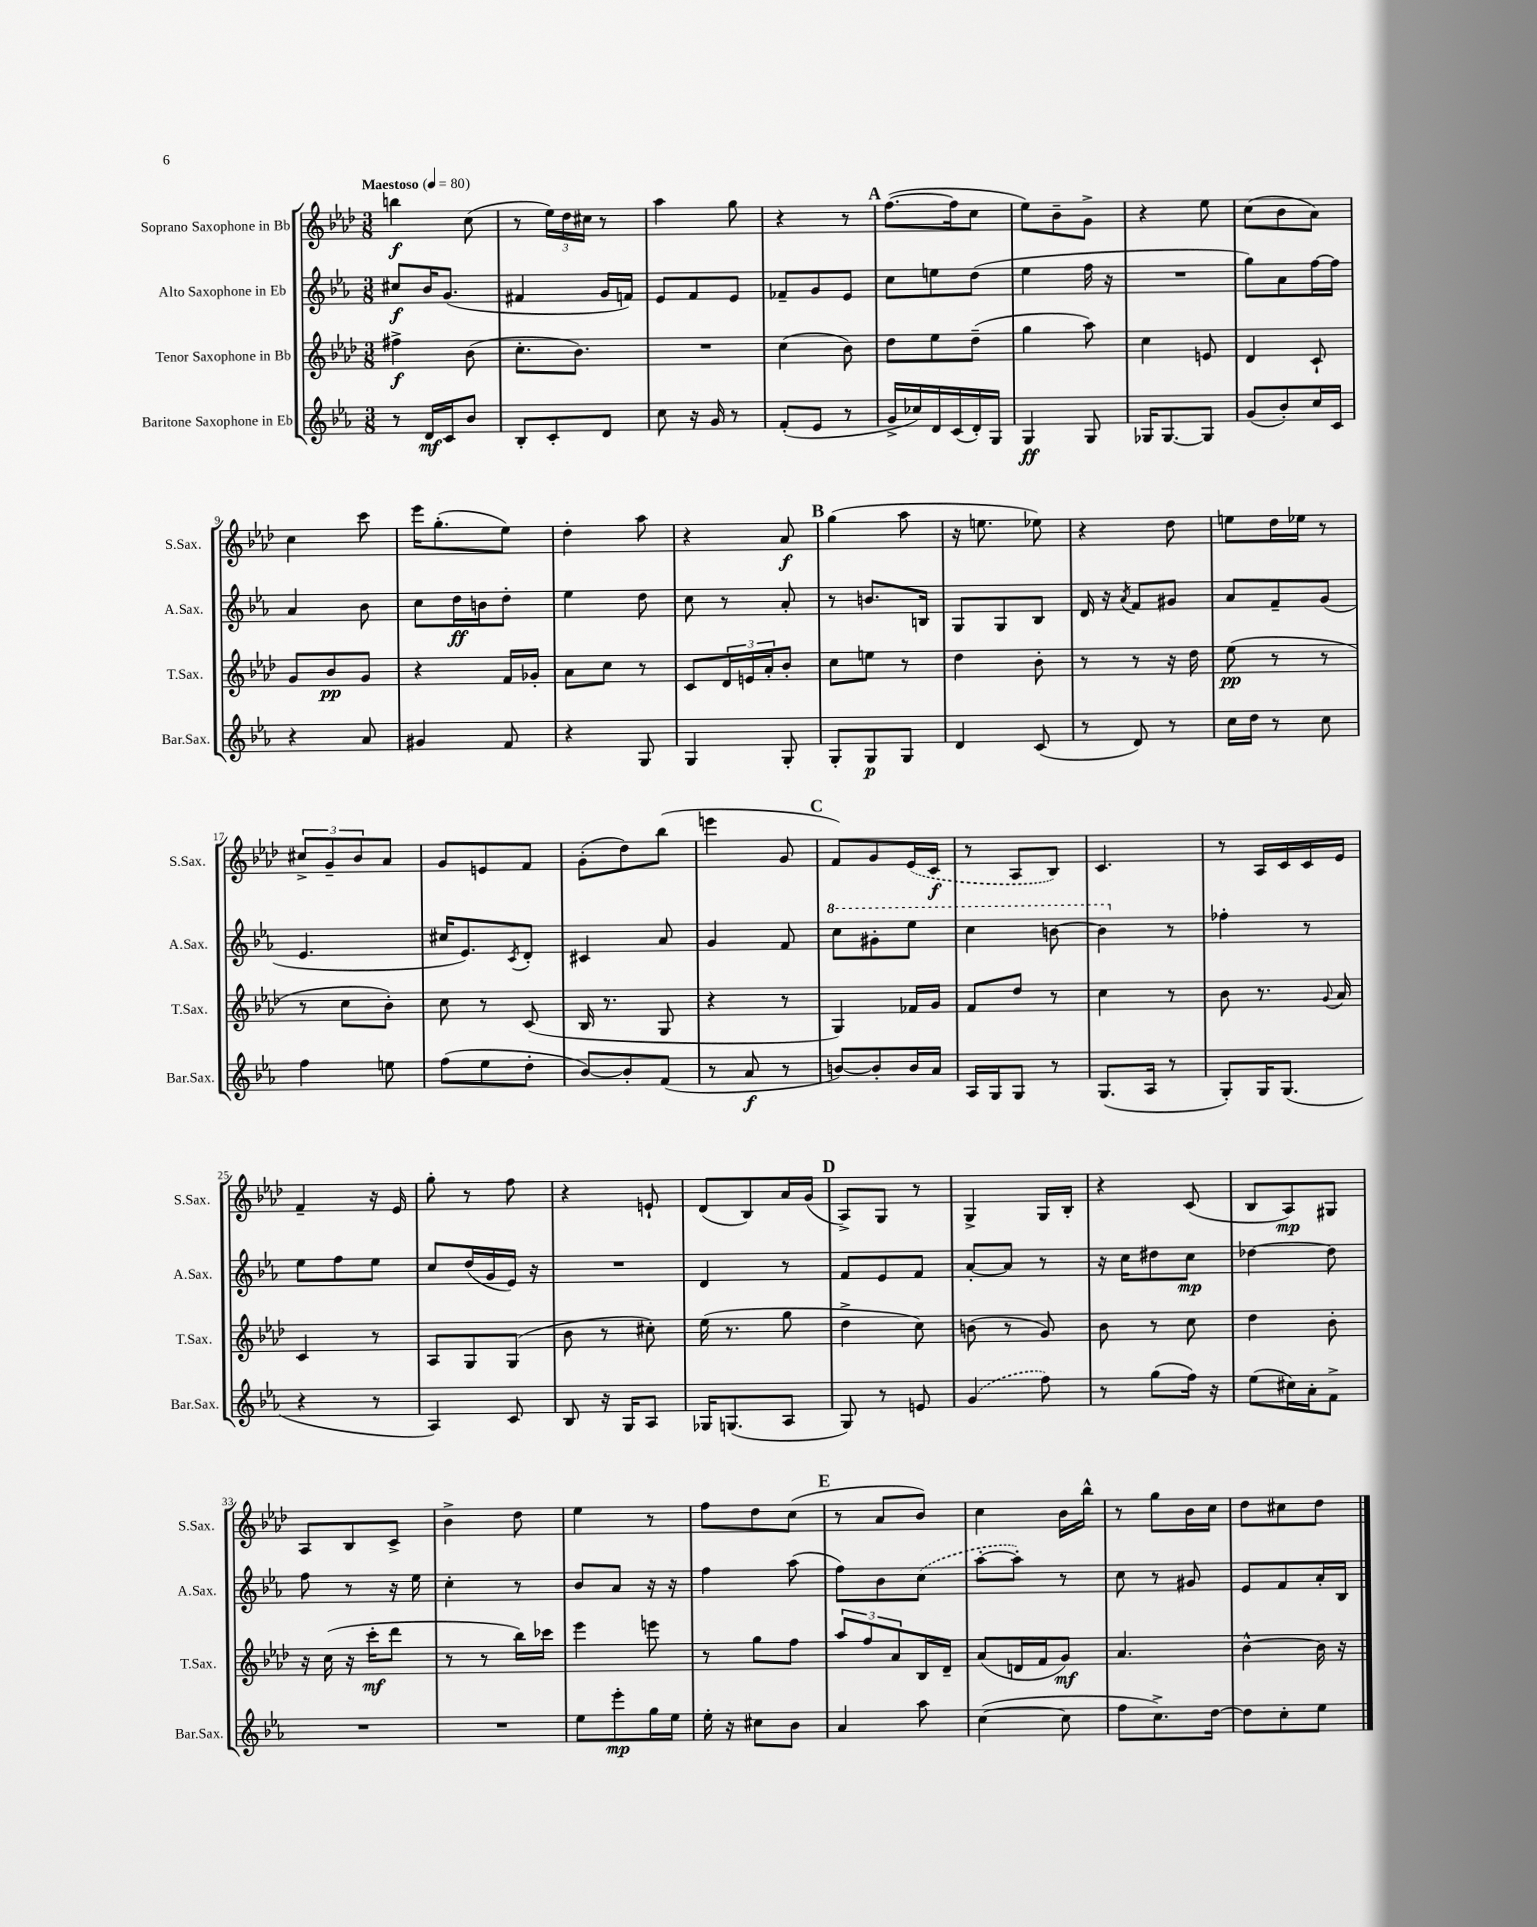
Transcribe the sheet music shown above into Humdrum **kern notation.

**kern	**dynam	**kern	**dynam	**kern	**dynam	**kern	**dynam
*part4	*part4	*part3	*part3	*part2	*part2	*part1	*part1
*staff4	*staff4	*staff3	*staff3	*staff2	*staff2	*staff1	*staff1
*I"Baritone Saxophone in Eb	*	*I"Tenor Saxophone in Bb	*	*I"Alto Saxophone in Eb	*	*I"Soprano Saxophone in Bb	*
*I'Bar.Sax.	*	*I'T.Sax.	*	*I'A.Sax.	*	*I'S.Sax.	*
*clefG2	*	*clefG2	*	*clefG2	*	*clefG2	*
*k[b-e-a-]	*	*k[b-e-a-d-]	*	*k[b-e-a-]	*	*k[b-e-a-d-]	*
*M3/8	*	*M3/8	*	*M3/8	*	*M3/8	*
*MM80	*	*MM80	*	*MM80	*	*MM80	*
=1	=1	=1	=1	=1	=1	=1	=1
!	!	!	!	!	!	!LO:TX:a:B:t=Maestoso	!
8r	.	4ff#X^\	f	8cc#X/L	f	4bbn\	f
16d/LL	mf	.	.	16b-/K	.	.	.
16c/J	.	.	.	(8.g/J	.	.	.
8b-/J	.	(8b-\	.	.	.	(8cc\	.
=2	=2	=2	=2	=2	=2	=2	=2
8B-'/L	.	8.cc'\L	.	4f#X/	.	8r	.
8c'/	.	.	.	.	.	24ee-\LL)	.
.	.	.	.	.	.	24dd-\	.
.	.	8.b-\J)	.	.	.	.	.
.	.	.	.	.	.	24cc#X\JJ	.
8d/J	.	.	.	16g/LL	.	8r	.
.	.	.	.	16fn/JJ)	.	.	.
=3	=3	=3	=3	=3	=3	=3	=3
8cc\	.	4.r	.	8e-/L	.	4aa-\	.
16r	.	.	.	8f/	.	.	.
16g/	.	.	.	.	.	.	.
8r	.	.	.	8e-/J	.	8gg\	.
=4	=4	=4	=4	=4	=4	=4	=4
(8f'/L	.	(4cc\	.	8f-X~/L	.	4r	.
8e-/J	.	.	.	8g/	.	.	.
8r	.	8b-\)	.	8e-/J	.	8r	.
!!LO:REH:place=s1:t=A
=5	=5	=5	=5	=5	=5	=5	=5
16g^/LL	.	8dd-\L	.	8cc\L	.	([8.ff\L	.
16cc-X/)	.	.	.	.	.	.	.
16d/	.	8ee-\	.	8een\	.	.	.
(16c/	.	.	.	.	.	16ff\k]	.
16d'/)	.	(8dd-~\J	.	(8dd\J	.	8cc\J	.
16G/JJ	.	.	.	.	.	.	.
=6	=6	=6	=6	=6	=6	=6	=6
4G/	ff	4gg\	.	4ee-\	.	8ee-\L)	.
.	.	.	.	.	.	8b-~\	.
8G/	.	8aa-\)	.	16ff\	.	8g^\J	.
.	.	.	.	16r	.	.	.
=7	=7	=7	=7	=7	=7	=7	=7
16G-X/KL	.	4cc\	.	4.r	.	4r	.
[8.G-/	.	.	.	.	.	.	.
8G-/J]	.	8en/	.	.	.	8ee-\	.
=8	=8	=8	=8	=8	=8	=8	=8
(8g/L	.	4d-/	.	8gg\L)	.	(8cc\L	.
8b-'/)	.	.	.	8a-\	.	8b-\	.
16cc/L	.	8c`/	.	[16ff\L	.	8a-\J)	.
16c/JJ	.	.	.	16ff\JJ]	.	.	.
!!LO:LB:g=z
=9	=9	=9	=9	=9	=9	=9	=9
4r	.	8g/L	.	4a-/	.	4cc\	.
.	.	8b-/	pp	.	.	.	.
8a-/	.	8g/J	.	8b-\	.	8ccc\	.
=10	=10	=10	=10	=10	=10	=10	=10
4g#X/	.	4r	.	8cc\L	.	16eee-\KL	.
.	.	.	.	.	.	(8.gg'\	.
.	.	.	.	16dd\L	ff	.	.
.	.	.	.	16bn\J	.	.	.
8f/	.	16f/LL	.	8dd'\J	.	8ee-\J)	.
.	.	16g-X'/JJ	.	.	.	.	.
=11	=11	=11	=11	=11	=11	=11	=11
4r	.	8a-\L	.	4ee-\	.	4dd-'\	.
.	.	8cc\J	.	.	.	.	.
8G/	.	8r	.	8dd\	.	8aa-\	.
=12	=12	=12	=12	=12	=12	=12	=12
4G/	.	8c/L	.	8cc\	.	4r	.
.	.	24d-/L	.	8r	.	.	.
.	.	24en/	.	.	.	.	.
.	.	24a-'/J	.	.	.	.	.
8G'/	.	8b-'/J	.	8a-'/	.	8a-/	f
!!LO:REH:place=s1:t=B
=13	=13	=13	=13	=13	=13	=13	=13
8G'/L	.	8cc\L	.	8r	.	(4gg\	.
8G/	p	8een\J	.	8.bn/L	.	.	.
8G/J	.	8r	.	.	.	8aa-\	.
.	.	.	.	16Bn/Jk	.	.	.
=14	=14	=14	=14	=14	=14	=14	=14
4d/	.	4dd-\	.	8G/L	.	16r	.
.	.	.	.	.	.	8.een\	.
.	.	.	.	8G/	.	.	.
(8c/	.	8b-'\	.	8B-/J	.	8ee-X\)	.
=15	=15	=15	=15	=15	=15	=15	=15
8r	.	8r	.	16d/	.	4r	.
.	.	.	.	16r	.	.	.
.	.	.	.	8qa-/	.	.	.
8d/)	.	8r	.	8f/L	.	.	.
8r	.	16r	.	8g#X/J	.	8dd-\	.
.	.	16dd-\	.	.	.	.	.
=16	=16	=16	=16	=16	=16	=16	=16
16cc\LL	.	(8ee-\	pp	8a-/L	.	8een\L	.
16dd\JJ	.	.	.	.	.	.	.
8r	.	8r	.	8f~/	.	16dd-\L	.
.	.	.	.	.	.	16ee-X\JJ	.
8cc\	.	8r	.	(8g/J	.	8r	.
!!LO:LB:g=z
=17	=17	=17	=17	=17	=17	=17	=17
4ff\	.	8r	.	4.e-/	.	12cc#X^/L	.
.	.	.	.	.	.	12g~/	.
.	.	8cc\L	.	.	.	.	.
.	.	.	.	.	.	12b-/	.
8een\	.	8b-'\J)	.	.	.	8a-/J	.
=18	=18	=18	=18	=18	=18	=18	=18
(8ff\L	.	8cc\	.	16cc#X/KL	.	8g/L	.
.	.	.	.	8.e-/)	.	.	.
8ee-\	.	8r	.	.	.	8en/	.
.	.	.	.	8qc/	.	.	.
8dd'\J	.	(8c/	.	8d'/J	.	8f/J	.
=19	=19	=19	=19	=19	=19	=19	=19
[8b-/L)	.	16B-/	.	4c#X/	.	(8g'\L	.
.	.	8.r	.	.	.	.	.
8b-'/]	.	.	.	.	.	8dd-\)	.
(8f/J	.	8G/	.	8a-/	.	(8bb-\J	.
=20	=20	=20	=20	=20	=20	=20	=20
8r	.	4r	.	4g/	.	4eeen\	.
8a-/	f	.	.	.	.	.	.
8r	.	8r	.	8f/	.	8g/	.
!!LO:REH:place=s1:t=C
=21	=21	=21	=21	=21	=21	=21	=21
*	*	*	*	*8va	*	*	*
[8bn/L)	.	4G/)	.	8ccc\L	.	8f/L)	.
8b'/]	.	.	.	8gg#X'\	.	8g/	.
16b/L	.	16f-X/LL	.	8eee-\J	.	(16e-/L	.
16a-/JJ	.	16g/JJ	.	.	.	16c/JJ	f
=22	=22	=22	=22	=22	=22	=22	=22
16A-/LL	.	8f/L	.	4ccc\	.	8r	.
16G/J	.	.	.	.	.	.	.
8G/J	.	8dd-/J	.	.	.	8A-/L	.
8r	.	8r	.	[8bbn\	.	8B-/J)	.
=23	=23	=23	=23	=23	=23	=23	=23
(8.G/L	.	4cc\	.	4bb\]	.	4.c/	.
16A-/Jk	.	.	.	.	.	.	.
*	*	*	*	*X8va	*	*	*
8r	.	8r	.	8r	.	.	.
=24	=24	=24	=24	=24	=24	=24	=24
8G'/L)	.	8b-\	.	4ff-X'\	.	8r	.
16G/K	.	8.r	.	.	.	16A-/LL	.
(8.G/J	.	.	.	.	.	16c/	.
.	.	.	.	8r	.	16c/	.
.	.	8qqg/	.	.	.	.	.
.	.	16a-/	.	.	.	16e-/JJ	.
!!LO:LB:g=z
=25	=25	=25	=25	=25	=25	=25	=25
4r	.	4c/	.	8ee-\L	.	4f~/	.
.	.	.	.	8ff\	.	.	.
8r	.	8r	.	8ee-\J	.	16r	.
.	.	.	.	.	.	16e-/	.
=26	=26	=26	=26	=26	=26	=26	=26
4A-/)	.	8A-/L	.	8cc/L	.	8gg'\	.
.	.	8G/	.	(16dd/L	.	8r	.
.	.	.	.	16g/	.	.	.
8c/	.	(8G/J	.	16e-/JJ)	.	8ff\	.
.	.	.	.	16r	.	.	.
=27	=27	=27	=27	=27	=27	=27	=27
8B-/	.	8b-\	.	4.r	.	4r	.
16r	.	8r	.	.	.	.	.
16G/KL	.	.	.	.	.	.	.
8A-/J	.	8cc#X'\)	.	.	.	8en`/	.
=28	=28	=28	=28	=28	=28	=28	=28
16G-X/KL	.	(16ee-\	.	4d/	.	(8d-/L	.
(8.Gn/	.	8.r	.	.	.	.	.
.	.	.	.	.	.	8B-/)	.
8A-/J	.	8gg\	.	8r	.	16a-/L	.
.	.	.	.	.	.	(16g/JJ	.
!!LO:REH:place=s1:t=D
=29	=29	=29	=29	=29	=29	=29	=29
8G/)	.	4dd-^\	.	8f/L	.	8A-^/L)	.
8r	.	.	.	8e-/	.	8G/J	.
8en/	.	8cc\)	.	8f/J	.	8r	.
=30	=30	=30	=30	=30	=30	=30	=30
(4g/	.	(8bn\	.	[8a-'/L	.	4G^/	.
.	.	8r	.	8a-/J]	.	.	.
8ff\)	.	8g/)	.	8r	.	16G/LL	.
.	.	.	.	.	.	16B-'/JJ	.
=31	=31	=31	=31	=31	=31	=31	=31
8r	.	8b-\	.	16r	.	4r	.
.	.	.	.	16cc\KL	.	.	.
(8gg\L	.	8r	.	8dd#X\	.	.	.
16ff\Jk)	.	8cc\	.	8cc\J	mp	(8c/	.
16r	.	.	.	.	.	.	.
=32	=32	=32	=32	=32	=32	=32	=32
(8ee-\L	.	4dd-\	.	[4dd-X\	.	8B-/L	.
16cc#X\L)	.	.	.	.	.	8A-/)	mp
16a-'\J	.	.	.	.	.	.	.
8f^\J	.	8b-'\	.	8dd-\]	.	8G#X/J	.
!!LO:LB:g=z
=33	=33	=33	=33	=33	=33	=33	=33
4.r	.	16r	.	8ff\	.	8A-/L	.
.	.	(16cc\	.	.	.	.	.
.	.	16r	.	8r	.	8B-/	.
.	.	16ccc'\KL	mf	.	.	.	.
.	.	8ddd-\J	.	16r	.	8c^/J	.
.	.	.	.	16ee-\	.	.	.
=34	=34	=34	=34	=34	=34	=34	=34
4.r	.	8r	.	4cc'\	.	4b-^\	.
.	.	8r	.	.	.	.	.
.	.	16bb-\LL)	.	8r	.	8dd-\	.
.	.	16ccc-X\JJ	.	.	.	.	.
=35	=35	=35	=35	=35	=35	=35	=35
8ee-\L	.	4eee-\	.	8b-/L	.	4ee-\	.
8eee-'\	mp	.	.	8a-/J	.	.	.
16gg\L	.	8eeen\	.	16r	.	8r	.
16ee-\JJ	.	.	.	16r	.	.	.
=36	=36	=36	=36	=36	=36	=36	=36
16ee-'\	.	8r	.	4ff\	.	8ff\L	.
16r	.	.	.	.	.	.	.
8cc#X\L	.	8gg\L	.	.	.	8dd-\	.
8b-\J	.	8ff\J	.	(8aa-\	.	(8cc\J	.
!!LO:REH:place=s1:t=E
=37	=37	=37	=37	=37	=37	=37	=37
4a-/	.	12aa-/L	.	8ff\L)	.	8r	.
.	.	12ff/	.	.	.	.	.
.	.	.	.	8b-\	.	8a-/L	.
.	.	12a-/	.	.	.	.	.
8aa-\	.	16B-/L	.	(8cc\J	.	8b-/J)	.
.	.	16d-~/JJ	.	.	.	.	.
=38	=38	=38	=38	=38	=38	=38	=38
([4cc\	.	(8a-/L	.	[8aa-'\L	.	4cc\	.
.	.	16dn/L	.	8aa-'\J])	.	.	.
.	.	16f/J	.	.	.	.	.
8cc\]	.	8g/J)	mf	8r	.	16b-\LL	.
.	.	.	.	.	.	16bb-^^\JJ	.
=39	=39	=39	=39	=39	=39	=39	=39
8ff\L	.	4.a-/	.	8cc\	.	8r	.
8.cc^\)	.	.	.	8r	.	8gg\L	.
.	.	.	.	8g#X/	.	16b-\L	.
[16dd\Jk	.	.	.	.	.	16cc\JJ	.
=40	=40	=40	=40	=40	=40	=40	=40
8dd\L]	.	[4b-^^\	.	8e-/L	.	8dd-\L	.
8cc'\	.	.	.	8f/	.	8cc#X\	.
8ee-\J	.	16b-\]	.	16a-'/L	.	8dd-\J	.
.	.	16r	.	16B-/JJ	.	.	.
==	==	==	==	==	==	==	==
*-	*-	*-	*-	*-	*-	*-	*-
